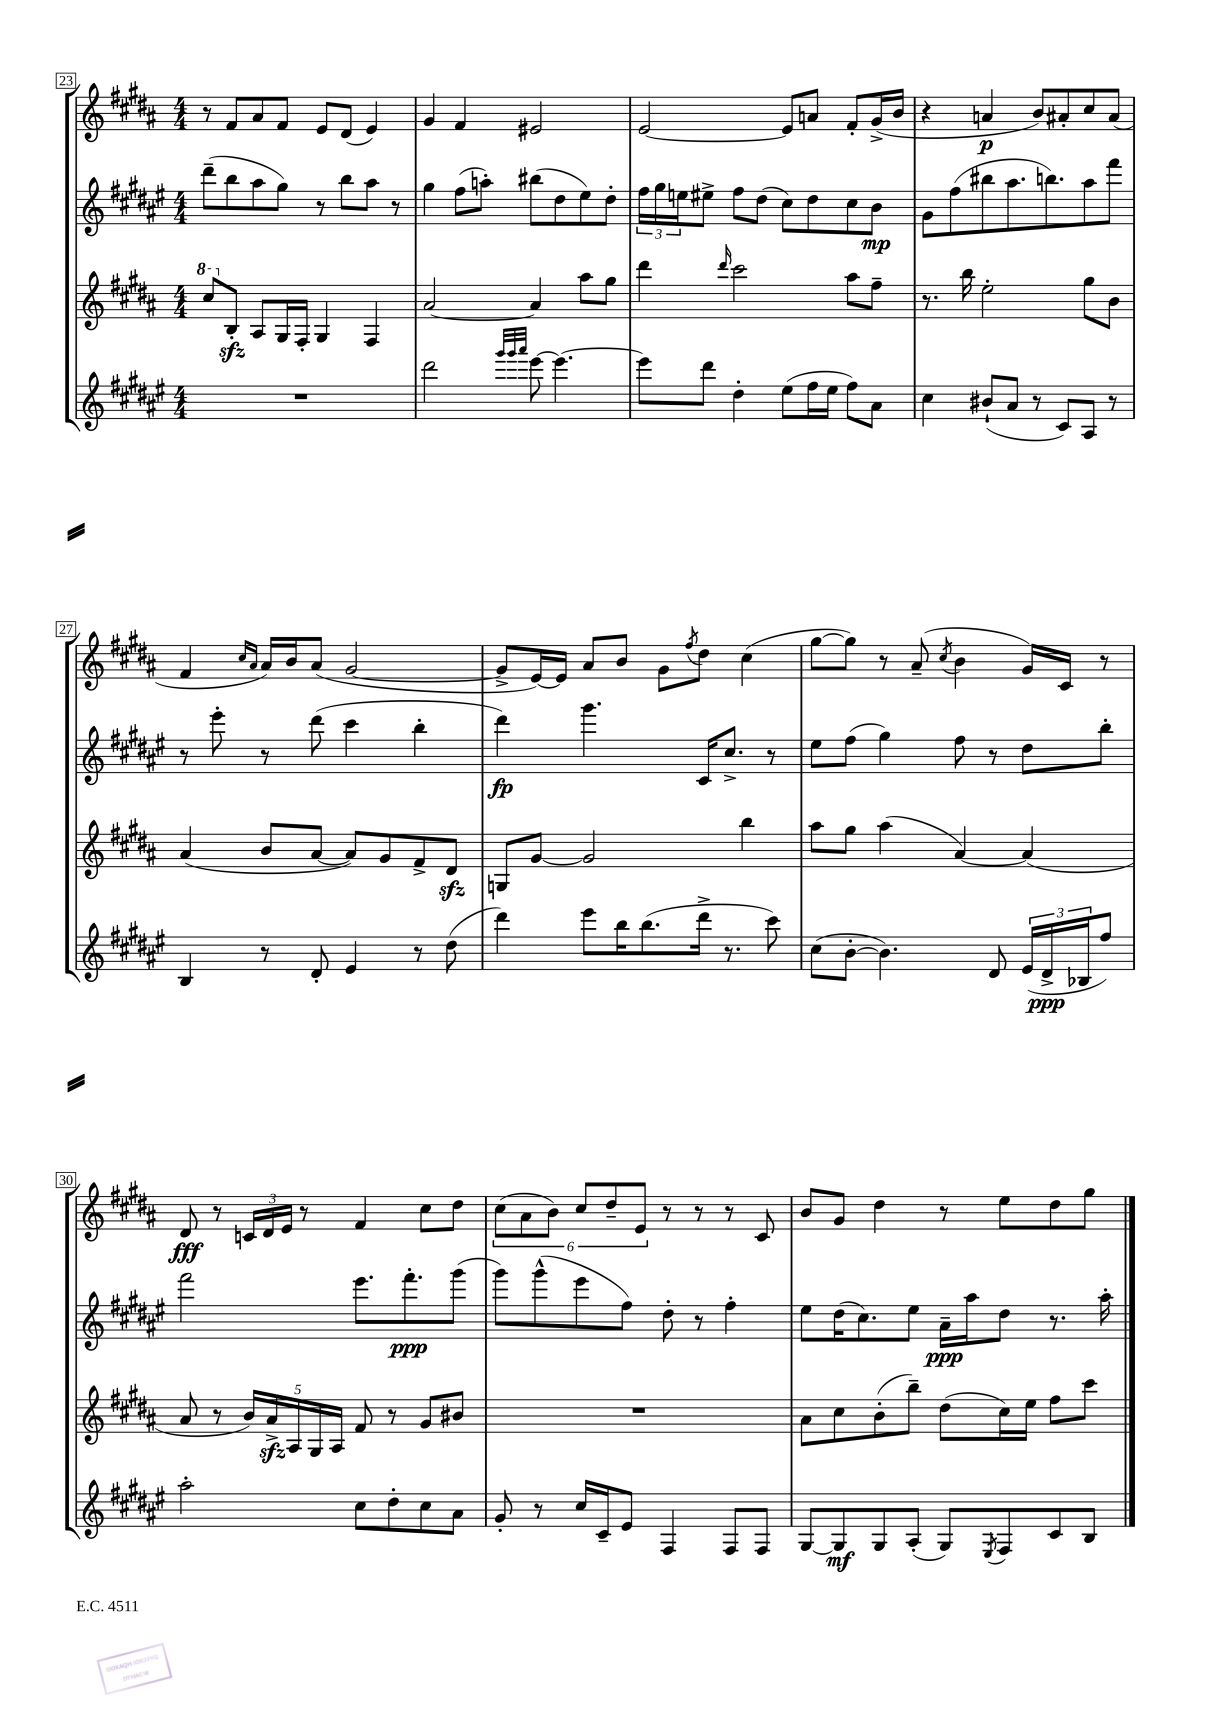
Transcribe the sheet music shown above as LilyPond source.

<<
\new StaffGroup <<
\new Staff = "s0" {
    \clef treble \key b \major \numericTimeSignature \time 4/4
    r8 fis'8 ais'8 fis'8 e'8 dis'8( e'4) |
    gis'4 fis'4 eis'2 |
    e'2~ e'8 a'8 fis'8-. gis'16->( b'16 |
    r4 a'4\p b'8) ais'8-. cis''8 ais'8( |
    fis'4 \grace { cis''16 ais'16 } ais'16) b'16 ais'8( gis'2~ |
    gis'8-> e'16~) e'16 ais'8 b'8 gis'8 \acciaccatura { fis''8 } dis''8 cis''4( |
    gis''8~ gis''8) r8 ais'8--( \acciaccatura { cis''8 } b'4 gis'16) cis'16 r8 |
    dis'8\fff r8 \tuplet 3/2 { c'16 dis'16 e'16 } r8 fis'4 cis''8 dis''8 |
    \tuplet 6/4 { cis''8( ais'8 b'8) cis''8 dis''8-- e'8 } r8 r8 r8 cis'8 |
    b'8 gis'8 dis''4 r8 e''8 dis''8 gis''8 \bar "|." |
}
\new Staff = "s1" {
    \clef treble \key fis \major \numericTimeSignature \time 4/4
    dis'''8--( b''8 ais''8 gis''8) r8 b''8 ais''8 r8 |
    gis''4 fis''8( a''8-.) bis''8( dis''8 eis''8) dis''8-. |
    \tuplet 3/2 { fis''16 gis''16 e''16 } eis''8-> fis''8 dis''8( cis''8) dis''8 cis''8 b'8\mp |
    gis'8 fis''8( bis''8 ais''8. b''8.) ais''8 fis'''8 |
    r8 eis'''8-. r8 dis'''8( cis'''4 b''4-. |
    dis'''4\fp) gis'''4. cis'16 cis''8.-> r8 |
    eis''8 fis''8( gis''4) fis''8 r8 dis''8 b''8-. |
    fis'''2 eis'''8. fis'''8.-.\ppp gis'''8( |
    gis'''8) gis'''8-^( eis'''8 fis''8) dis''8-. r8 fis''4-. |
    eis''8 dis''16( cis''8.) eis''8 ais'16--\ppp ais''16 dis''8 r8. ais''16-. \bar "|." |
}
\new Staff = "s2" {
    \clef treble \key b \major \numericTimeSignature \time 4/4
    \ottava #1 cis'''8 \ottava #0 b8-.\sfz ais8 gis16 fis16-. gis4 fis4 |
    ais'2~ ais'4 ais''8 gis''8 |
    dis'''4 \grace { dis'''16 } cis'''2 ais''8 fis''8-- |
    r8. b''16 e''2-. gis''8 b'8 |
    ais'4( b'8 ais'8~ ais'8) gis'8 fis'8-> dis'8\sfz |
    g8 gis'8~ gis'2 b''4 |
    ais''8 gis''8 ais''4( ais'4~) ais'4( |
    ais'8 r8 \tuplet 5/4 { b'16) ais'16->\sfz ais16 gis16 ais16 } fis'8 r8 gis'8 bis'8 |
    R1 |
    ais'8 cis''8 b'8-.( b''8--) dis''8( cis''16) e''16 fis''8 cis'''8 \bar "|." |
}
\new Staff = "s3" {
    \clef treble \key fis \major \numericTimeSignature \time 4/4
    R1 |
    dis'''2 \grace { gis'''32 gis'''32 ais'''32 } eis'''8~ eis'''4.~ |
    eis'''8 dis'''8 dis''4-. eis''8( fis''16 eis''16 fis''8) ais'8 |
    cis''4 bis'8-!( ais'8 r8 cis'8) ais8 r8 |
    b4 r8 dis'8-. eis'4 r8 dis''8( |
    dis'''4) eis'''8 b''16 b''8.( dis'''16-> r8. cis'''8) |
    cis''8( b'8~-. b'4.) dis'8 \tuplet 3/2 { eis'16( dis'16->\ppp bes16 } fis''8) |
    ais''2-. cis''8 dis''8-. cis''8 ais'8 |
    gis'8-. r8 cis''16 cis'16-- eis'8 fis4 fis8 fis8 |
    gis8~ gis8\mf gis8 ais8-.( gis8) \acciaccatura { eis8 } fis8 cis'8 b8 \bar "|." |
}
>>
>>
\layout { \context { \Score currentBarNumber = #23 \override BarNumber.stencil = #(make-stencil-boxer 0.1 0.3 ly:text-interface::print) } }
